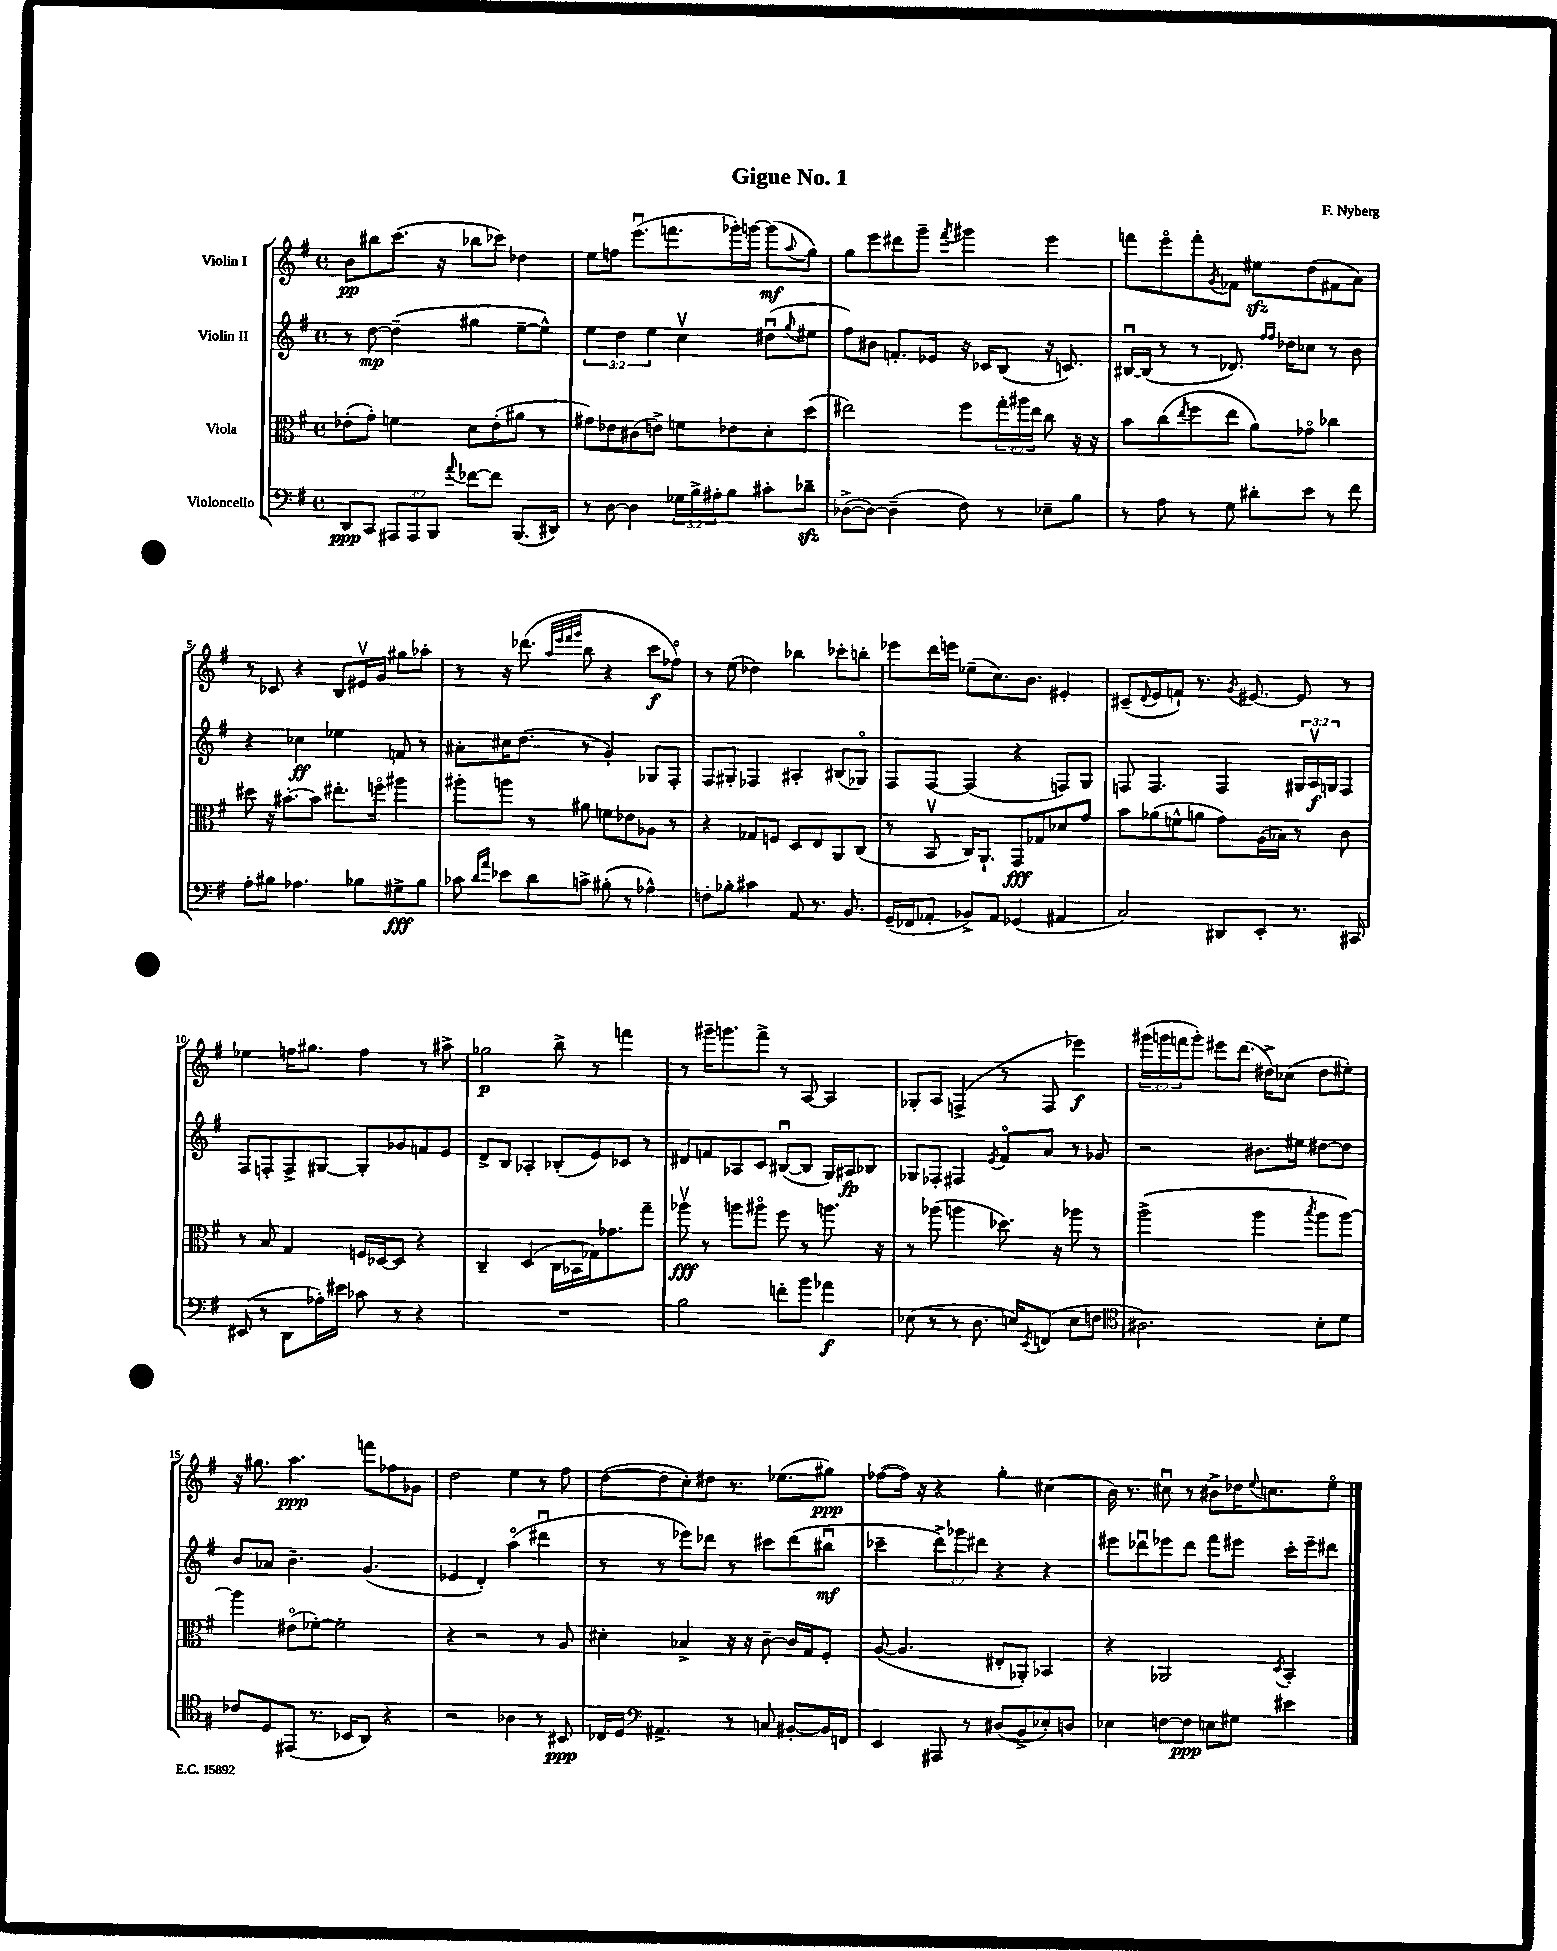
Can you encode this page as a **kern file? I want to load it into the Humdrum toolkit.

**kern	**dynam	**kern	**dynam	**kern	**dynam	**kern	**dynam
*part4	*part4	*part3	*part3	*part2	*part2	*part1	*part1
*staff4	*staff4	*staff3	*staff3	*staff2	*staff2	*staff1	*staff1
*I"Violoncello	*	*I"Viola	*	*I"Violin II	*	*I"Violin I	*
*clefF4	*	*clefC3	*	*clefG2	*	*clefG2	*
*k[f#]	*	*k[f#]	*	*k[f#]	*	*k[f#]	*
*M4/4	*	*M4/4	*	*M4/4	*	*M4/4	*
*met(c)	*	*met(c)	*	*met(c)	*	*met(c)	*
=1	=1	=1	=1	=1	=1	=1	=1
8DD/L	ppp	(8e-X'\L	.	8r	.	8b\L	pp
8CC/J	.	8g'\J)	.	[8dd\	mp	8bb#X\	.
12AAA#X/L	.	4fn\	.	(4dd~\]	.	(8.ccc\J	.
12AAA#/	.	.	.	.	.	.	.
12BBB/J	.	.	.	.	.	.	.
.	.	.	.	.	.	16r	.
8qqa/	.	.	.	.	.	.	.
[8f-X\L	.	8d\L	.	4gg#X\	.	8bb-X\L	.
8f-\J]	.	(8e-'\	.	.	.	8ccc-X\J)	.
(8.BBB/L	.	8a#X\J	.	[8ee~\L	.	4dd-X\	.
.	.	8r	.	8ee^^\J])	.	.	.
16DD#X/Jk)	.	.	.	.	.	.	.
=2	=2	=2	=2	=2	=2	=2	=2
8r	.	8g#X\L)	.	6ee\	.	8ee\L	.
[8D\	.	8e-X\	.	.	.	8ffn\J	.
.	.	.	.	6dd\	.	.	.
4D\]	.	(8c#X\	.	.	.	(8.eeeu\L	.
.	.	.	.	6ee\	.	.	.
.	.	8en^\J)	.	.	.	.	.
.	.	.	.	.	.	8.fffn\	.
24G-X\LL	.	8fn\L	.	4ccv\	.	.	.
24B^\	.	.	.	.	.	.	.
24A#X'\J	.	.	.	.	.	.	.
8B\J	.	8e-X\	.	.	.	16ggg-X'\L)	.
.	.	.	.	.	.	[16gggn\JJ	.
8c#X'\L	.	8d'\	.	(8dd#Xu\L	.	(8ggg\L]	mf
.	.	.	.	8qqgg/	.	8qqaa/	.
8d-Xzz~\J	.	(8dd\J	.	8ee#X\J	.	8gg\J)	.
=3	=3	=3	=3	=3	=3	=3	=3
([8D-X^\L	.	2ee#X\)	.	8ff#\L)	.	8gg\L	.
8D-\J_)	.	.	.	8b#X\J	.	8eee\	.
(4D-~\]	.	.	.	8.fn'/L	.	8ddd#X\	.
.	.	.	.	.	.	8ggg~\J	.
.	.	.	.	16e-X/Jk	.	.	.
.	.	.	.	.	.	8qfff#/	.
8F#\)	.	8ff#\L	.	16r	.	4ggg#X\	.
.	.	.	.	16c-X/KL	.	.	.
8r	.	24gg'\L	.	(8B/J	.	.	.
.	.	24aa#X\	.	.	.	.	.
.	.	24ee#\JJ	.	.	.	.	.
8E-X~\L	.	8cc\	.	16r	.	4eee\	.
.	.	.	.	8.cn/)	.	.	.
8B\J	.	16r	.	.	.	.	.
.	.	16r	.	.	.	.	.
=4	=4	=4	=4	=4	=4	=4	=4
8r	.	8b\L	.	[16B#Xu/LL	.	8fffn\L	.
.	.	.	.	(16B#/JJ]	.	.	.
8A\	.	(8cc\	.	8r	.	8eee\	.
.	.	8qee/	.	.	.	.	.
8r	.	8ff#\	.	8r	.	8fff'\	.
.	.	.	.	.	.	8qg/	.
8G\	.	8ee\J	.	8.d-X/)	.	8f-X\J	.
8d#X'\L	.	8a\L)	.	.	.	8ee#Xzz\L	.
.	.	.	.	16qqff#/LL	.	.	.
.	.	.	.	16qqff#/JJ	.	.	.
.	.	.	.	16dd-X\KL	.	.	.
8e\J	.	8g-X\J	.	8cc-X\J	.	(8dd\	.
8r	.	4cc-X\	.	8r	.	8f#X\	.
8f#\	.	.	.	8b\	.	8a\J)	.
!!LO:LB:g=z
=5	=5	=5	=5	=5	=5	=5	=5
8A'\L	.	8dd#X\	.	4r	.	8r	.
8B#X\J	.	16r	.	.	.	8c-X/	.
.	.	[8.b#X'\L	.	.	.	.	.
4.A-X\	.	.	.	4cc-X\	ff	4r	.
.	.	8b#\J]	.	.	.	.	.
.	.	8.ee#X'\L	.	4ee-X\	.	8B/L	.
8B-X\L	.	.	.	.	.	16e#Xv/L	.
.	.	16ffn\Jk	.	.	.	16g/JJ	.
8G#X^\	fff	4aa#X\	.	8fn/	.	8gg#X\L	.
8B-\J	.	.	.	8r	.	8aa-X'\J	.
=6	=6	=6	=6	=6	=6	=6	=6
8c-X\	.	8aa#X'\L	.	8a#X'\L	.	8r	.
16qqd/LL	.	.	.	.	.	.	.
16qqa/JJ	.	.	.	.	.	.	.
8e-X\L	.	8aan\J	.	16cc#X\K	.	16r	.
.	.	.	.	(8.dd\J	.	(8.ddd-X\	.
8d\	.	8r	.	.	.	.	.
.	.	.	.	.	.	32qqaa/LLL	.
.	.	.	.	.	.	32qqeee/	.
.	.	.	.	.	.	32qqfff#/	.
.	.	.	.	.	.	32qqggg/JJJ	.
8cn^\J	.	8a#X\	.	8r	.	8bb\	.
(8B#X'\	.	8fn\L	.	4g'/)	.	4r	.
8r	.	8e-X\	.	.	.	.	.
4A-X^^\)	.	8A-X\J	.	8G-X/L	.	8ccc\L	f
.	.	8r	.	8F#'/J	.	8ff-X\J)	.
=7	=7	=7	=7	=7	=7	=7	=7
8Fn'\L	.	4r	.	8F#/L	.	8r	.
8B-X'\J	.	.	.	8G#X'/J	.	(8ee\	.
4c#X\	.	8G-X/L	.	4F-X/	.	4dd-X\)	.
.	.	8Fn/J	.	.	.	.	.
8AA/	.	8D/L	.	4A#X'/	.	4bb-X\	.
8.r	.	8E/	.	.	.	.	.
.	.	8AA/	.	(8B#X/L	.	8ccc-X'\L	.
8.BB/	.	.	.	.	.	.	.
.	.	(8C/J	.	8G-X/J)	.	8bbn'\J	.
=8	=8	=8	=8	=8	=8	=8	=8
(16GG~/LL	.	8r	.	8F#/L	.	8eee-X\L	.
16FF-X/J	.	.	.	.	.	.	.
8AA-X'/J	.	8BBv/	.	[8F#/J	.	16ddd\L	.
.	.	.	.	.	.	16eeen\JJ	.
8BB-X^/L)	.	16C/KL)	.	(4F#/]	.	(8ee-X~\L	.
.	.	8.AA`/J	.	.	.	.	.
8AA-/J	.	.	.	.	.	8.cc\)	.
(4GG-X/	.	8GG/L	fff	4r	.	.	.
.	.	.	.	.	.	8.b\J	.
.	.	8G-X/	.	.	.	.	.
4AA#X/	.	8d-X/	.	8Fn/L)	.	4e#X'/	.
.	.	8g/J	.	8G/J	.	.	.
=9	=9	=9	=9	=9	=9	=9	=9
2C/)	.	8b\L	.	8Fn/	.	(8c#X~/L	.
.	.	.	.	.	.	8qqd/	.
.	.	(8a-X\	.	4.F/	.	8e/	.
.	.	8fn^^\	.	.	.	8fn`/J)	.
.	.	8an\J	.	.	.	8.r	.
8DD#X/L	.	8g\L)	.	4F/	.	.	.
.	.	.	.	.	.	8qg/	.
.	.	.	.	.	.	[8.e#X/	.
8EE'/J	.	(16A\L	.	.	.	.	.
.	.	16B-X\JJ)	.	.	.	.	.
8.r	.	8r	.	24G#X/LL	.	8e#/]	.
.	.	.	.	24Av/	f	.	.
.	.	.	.	24Gn/J	.	.	.
.	.	8c\	.	8F/J	.	8r	.
16CC#X/	.	.	.	.	.	.	.
!!LO:LB:g=z
=10	=10	=10	=10	=10	=10	=10	=10
(8EE#X/	.	8r	.	8F#/L	.	4ee-X\	.
8r	.	8B/	.	8Fn'/	.	.	.
8DD\L	.	4G/	.	8F^/	.	16ffn\KL	.
.	.	.	.	.	.	8.gg#X\J	.
16A-X'\L)	.	.	.	[8G#X/J	.	.	.
16e#X\JJ	.	.	.	.	.	.	.
8c-X\	.	16Fn/LL	.	8G#'/L]	.	4ff\	.
.	.	[16D-X/J	.	.	.	.	.
8r	.	8D-/J]	.	8g-X/	.	.	.
4r	.	4r	.	8fn/	.	8r	.
.	.	.	.	8e/J	.	8aa#X^\	.
=11	=11	=11	=11	=11	=11	=11	=11
1r	.	4C~/	.	8d^/L	.	2gg-X\	p
.	.	.	.	8B/J	.	.	.
.	.	(4D/	.	4A-X'/	.	.	.
.	.	16C\LL	.	(8B-X'/L	.	8bb^\	.
.	.	16BB-X\	.	.	.	.	.
.	.	16G-X\J)	.	8e/)	.	8r	.
.	.	8.g-X\	.	.	.	.	.
.	.	.	.	8c-X/J	.	4fffn\	.
.	.	8gg~\J	.	8r	.	.	.
=12	=12	=12	=12	=12	=12	=12	=12
2B\	.	8aa-Xv\	fff	8d#X/L	.	8r	.
.	.	8r	.	8fn/	.	16ggg#X~\KL	.
.	.	.	.	.	.	8.gggn\	.
.	.	8aan\L	.	8A-X/	.	.	.
.	.	8aa#X\J	.	8c/J	.	8fff#^\J	.
8fn'\L	.	8ff#\	.	([8B#Xu/L	.	8r	.
8b\J	.	8r	.	8B#/J]	.	[8A/	.
4a-X\	f	8.aan\	.	16G/LL)	.	4A/]	.
.	.	.	.	16A#X/J	fp	.	.
.	.	.	.	8B-X/J	.	.	.
.	.	16r	.	.	.	.	.
=13	=13	=13	=13	=13	=13	=13	=13
(8E-X\	.	8r	.	8G-X/L	.	8G-X'/L	.
8r	.	(8aa-X\	.	8F-X'/J	.	8A/J	.
8r	.	4aan\	.	4F#X/	.	(4Fn^/	.
8.D\	.	.	.	.	.	.	.
.	.	.	.	8qe/	.	.	.
.	.	8.dd-X\)	.	8f#/L	.	8r	.
16En/KL)	.	.	.	.	.	.	.
8qEE/	.	.	.	.	.	.	.
(8FFn/J	.	.	.	8a/J	.	8F/	.
.	.	16r	.	.	.	.	.
8E\L	.	8aa-X\	.	8r	.	4eee-X\)	f
8Fn\J	.	8r	.	8g-X/	.	.	.
=14	=14	=14	=14	=14	=14	=14	=14
*clefC4	*	*	*	*	*	*	*
2.A#X\)	.	(2aa^\	.	2r	.	(24ggg#X\LL	.
.	.	.	.	.	.	24gggn\	.
.	.	.	.	.	.	24fffn\J	.
.	.	.	.	.	.	8ggg'\J)	.
.	.	.	.	.	.	8eee#X\L	.
.	.	.	.	.	.	(8.ddd\J	.
.	.	4aa\	.	8.b#X\L	.	.	.
.	.	.	.	.	.	16dd#X^\KL)	.
.	.	.	.	.	.	(8cc-X\J	.
.	.	.	.	16ee#X\Jk	.	.	.
.	.	8qbb/	.	.	.	.	.
8B'\L	.	8aa\L	.	[8dd#X\L	.	8dd#\L	.
8d\J	.	[8aa\J)	.	8dd#\J]	.	8ee#X'\J)	.
!!LO:LB:g=z
=15	=15	=15	=15	=15	=15	=15	=15
8c-X/L	.	4aa\]	.	8b/L	.	16r	.
.	.	.	.	.	.	8.gg#X\	.
8D/	.	.	.	8a-X/J	.	.	.
(8EE#X/J	.	(8e#X\L	.	4.b~\	.	4.aa\	ppp
8.r	.	[8f-X'\J)	.	.	.	.	.
.	.	2f-'\]	.	.	.	.	.
16BB-X/KL	.	.	.	.	.	.	.
8AA/J)	.	.	.	(4.g/	.	8fffn\L	.
4r	.	.	.	.	.	8ff-X\	.
.	.	.	.	.	.	8g-X\J	.
=16	=16	=16	=16	=16	=16	=16	=16
2r	.	4r	.	4e-X/	.	2dd\	.
.	.	2r	.	4d'/)	.	.	.
4A-X\	.	.	.	(4aa\	.	4ee\	.
8r	.	8r	.	4ddd#Xu\	.	8r	.
8BB#X/	ppp	8A/	.	.	.	8ff#\	.
=17	=17	=17	=17	=17	=17	=17	=17
16C-X/LL	.	4d#X'\	.	8r	.	([8dd\L	.
16D/JJ	.	.	.	.	.	.	.
*clefF4	*	*	*	*	*	*	*
4.AA#X^/	.	.	.	8r	.	8dd\]	.
.	.	4B-X^/	.	8eee-X\L)	.	8cc'\)	.
.	.	.	.	8ddd-X\J	.	8dd#X\J	.
8r	.	16r	.	8r	.	8.r	.
.	.	16r	.	.	.	.	.
8Cn/	.	[8c~\	.	8ccc#X\L	.	.	.
.	.	.	.	.	.	(8.ee-X\L	.
[8BB#X'/L	.	16c/LL]	.	(8ddd-\	.	.	.
.	.	16G/J	.	.	.	.	.
16BB#/L]	.	8F#'/J	.	8bb#Xu\J	mf	8gg#X\J)	ppp
16FFn/JJ	.	.	.	.	.	.	.
=18	=18	=18	=18	=18	=18	=18	=18
4EE/	.	([8A/	.	4ccc-X~\	.	([8ff-X\L	.
.	.	4.A/]	.	.	.	16ff-\Jk])	.
.	.	.	.	.	.	16r	.
8AAA#X/	.	.	.	12ddd^\L)	.	4r	.
.	.	.	.	12ggg-X\	.	.	.
8r	.	.	.	.	.	.	.
.	.	.	.	12ddd#X\J	.	.	.
(8D#X/L	.	8E#X'/L	.	4r	.	4gg'\	.
8BB^/	.	8AA-X'/J)	.	.	.	.	.
8E-X'/)	.	4BB-X/	.	4r	.	(4cc#X\	.
8Dn/J	.	.	.	.	.	.	.
=19	=19	=19	=19	=19	=19	=19	=19
4E-X\	.	4r	.	8eee#X\L	.	16b\)	.
.	.	.	.	.	.	8.r	.
.	.	.	.	8ddd-Xu\	.	.	.
[8Fn\L	.	2AA-X/	.	8eee-X\	.	8cc#Xu\	.
8F\J]	ppp	.	.	8ddd-\J	.	8r	.
8En\L	.	.	.	8fff#\L	.	8b#X^\L	.
8G#X\J	.	.	.	8eee#X\J	.	16dd-X\K	.
.	.	.	.	.	.	8qqee/	.
.	.	.	.	.	.	8.ccn\	.
.	.	8qD/	.	.	.	.	.
4e#X\	.	4BB'/	.	16ccc'\LL	.	.	.
.	.	.	.	16eee#~\J	.	.	.
.	.	.	.	8ddd#X\J	.	8ee\J	.
==	==	==	==	==	==	==	==
*-	*-	*-	*-	*-	*-	*-	*-
